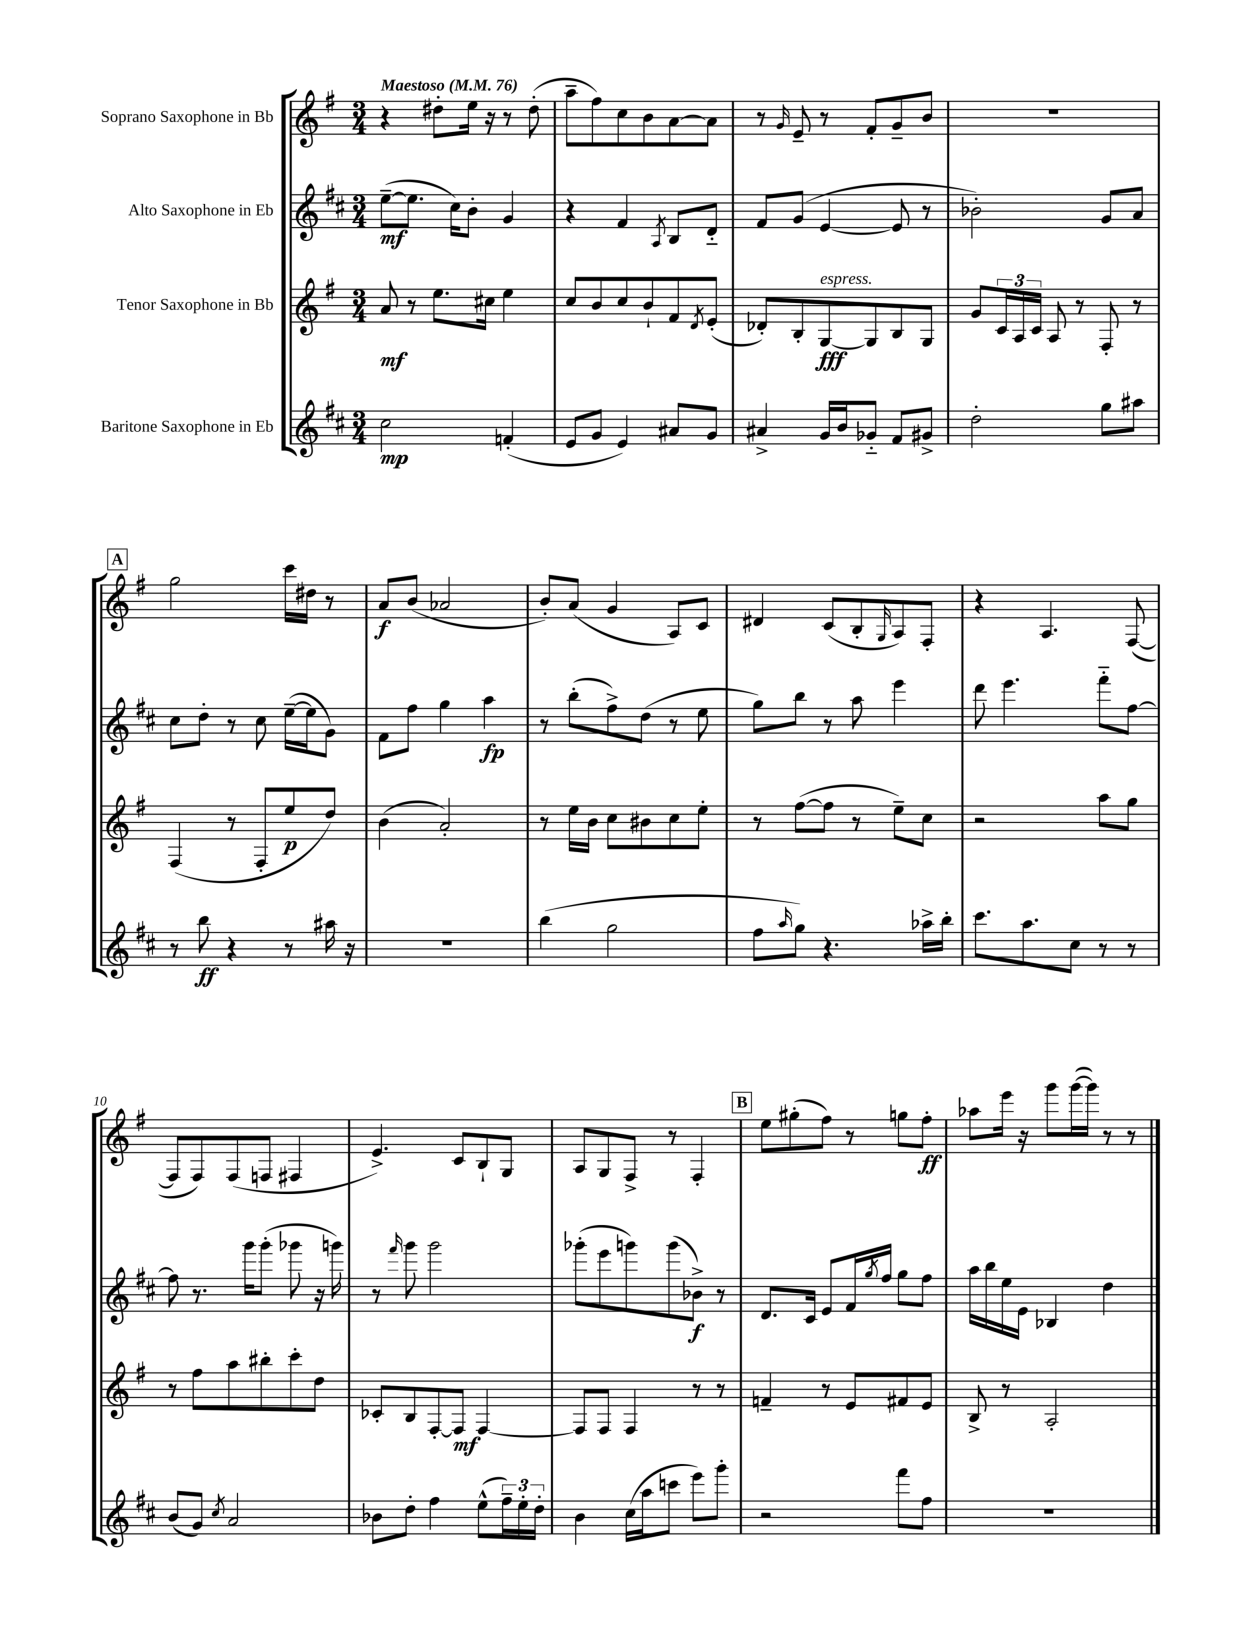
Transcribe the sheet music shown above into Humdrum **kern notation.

**kern	**kern	**kern	**kern
*staff4	*staff3	*staff2	*staff1
*clefG2	*clefG2	*clefG2	*clefG2
*k[f#c#]	*k[f#]	*k[f#c#]	*k[f#]
*M3/4	*M3/4	*M3/4	*M3/4
*MM76	*MM76	*MM76	*MM76
2cc#	8a	([8ee~	4r
.	8r	8.ee]	.
.	8.ee	.	8dd#'
.	.	16cc#)	.
.	.	8b'	16ee
.	16cc#	.	16r
(4f'	4ee	4g	8r
.	.	.	(8dd#'
=	=	=	=
8e	8cc	4r	8aa~
8g	8b	.	8ff#)
4e)	8cc	4f#	8cc
.	8b`	.	8b
.	.	8qA	.
8a#	8f#	8B	[8a
.	8qd	.	.
8g	(8e'	8d'~	8a]
=	=	=	=
4a#^	8d-')	8f#	8r
.	.	.	16qqg
.	8B'	(8g	8e~
16g	[8G	[4e	8r
16b	.	.	.
8g-'~	8G]	.	8f#'
8f#	8B	8e]	8g~
8g#^	8G	8r	8b
=	=	=	=
2dd'	8g	2b-')	2.r
.	24c	.	.
.	24A	.	.
.	24c	.	.
.	8A	.	.
.	8r	.	.
8gg	8F#'	8g	.
8aa#	8r	8a	.
=	=	=	=
8r	(4F#	8cc#	2gg
8bb	.	8dd'	.
4r	8r	8r	.
.	8F#'	8cc#	.
8r	8ee	([16ee~	16ccc
.	.	16ee]	16dd#
16aa#	8dd)	8g)	8r
16r	.	.	.
=	=	=	=
2.r	(4b	8f#	8a
.	.	8ff#	(8b
.	2a')	4gg	2a-
.	.	4aa	.
=	=	=	=
(4bb	8r	8r	8b')
.	16ee	(8bb'	(8a
.	16b	.	.
2gg	8cc	8ff#^)	4g
.	8b#	(8dd	.
.	8cc	8r	8A)
.	8ee'	8ee	8c
=	=	=	=
8ff#	8r	8gg)	4d#
16qqaa	.	.	.
8gg)	([8ff#	8bb	.
4.r	8ff#]	8r	(8c
.	8r	8aa	8B'
.	.	.	16qqG
.	8ee~)	4eee	8A)
16aa-^	8cc	.	8F#'
16bb'	.	.	.
=	=	=	=
8.ccc#	2r	8ddd	4r
.	.	4.eee	.
8.aa	.	.	.
.	.	.	4.A
8cc#	.	.	.
8r	8aa	8fff#'~	.
8r	8gg	[8ff#	([8F#
=	=	=	=
(8b	8r	8ff#]	8F#]
8g)	8ff#	8.r	8F#)
8qcc#	.	.	.
2a	8aa	.	(8F#
.	.	16ggg	.
.	8bb#'	(8ggg'	8F
.	8ccc'	8ggg-	4F#
.	8dd	16r	.
.	.	16ggg)	.
=	=	=	=
8b-	8c-'	8r	4.e^)
.	.	16qqfff#	.
8dd'	8B	8ggg	.
4ff#	[8F#'	2ggg	.
.	8F#]	.	8c
(8ee^^	[4F#	.	8B`
24ff#~)	.	.	8G
24ee'	.	.	.
24dd'	.	.	.
=	=	=	=
4b	8F#]	(8ggg-'	8A
.	8F#	8eee	8G
(16cc#	4F#	8ggg)	8F#^
16aa	.	.	.
8ccc	.	(8ggg	8r
8eee)	8r	8b-^)	4F#'
8ggg'	8r	8r	.
=	=	=	=
2r	4f~	8.d	8ee
.	.	.	(8gg#'
.	.	16c#	.
.	8r	8e	8ff#)
.	8e	16f#	8r
.	.	8qgg	.
.	.	16ff#	.
8fff#	8f#	8gg	8gg
8ff#	8e	8ff#	8ff#'
=	=	=	=
2.r	8B^	16aa	8aa-
.	.	16bb	.
.	8r	16ee	16eee
.	.	16e	16r
.	2A'	4B-	8ggg
.	.	.	([16ggg
.	.	.	16ggg])
.	.	4dd	8r
.	.	.	8r
==	==	==	==
*-	*-	*-	*-
